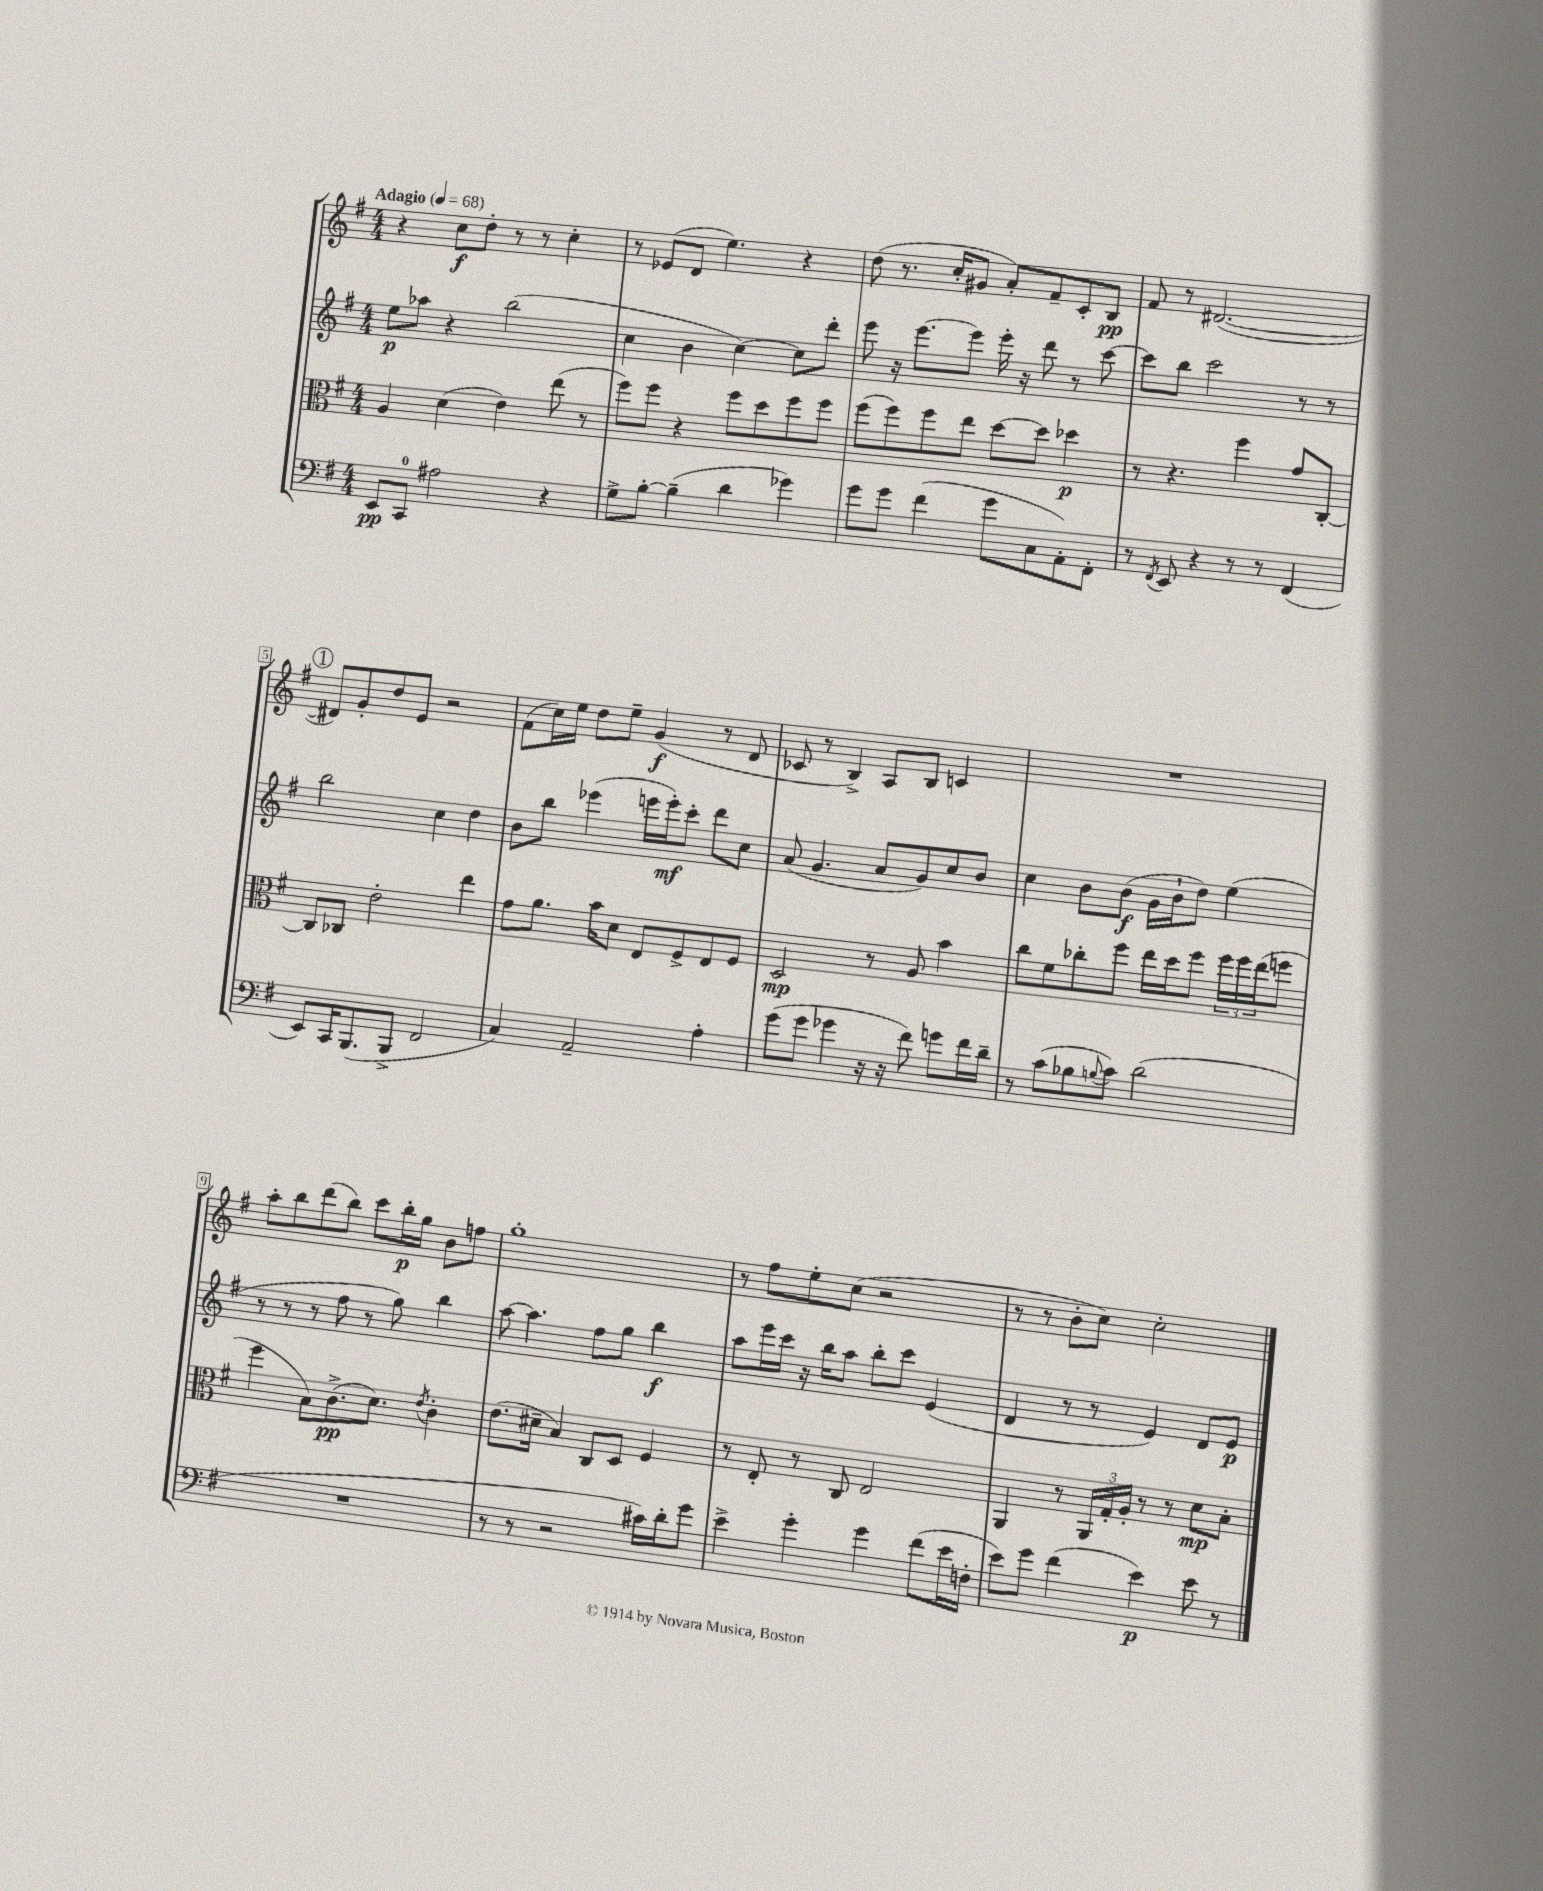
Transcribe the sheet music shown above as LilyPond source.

<<
\new StaffGroup <<
\new Staff = "s0" {
    \clef treble \key g \major \numericTimeSignature \time 4/4 \tempo "Adagio" 4 = 68
    r4 c''8\f d''8-. r8 r8 c''4-. |
    r8 ees'8( d'8 e''4.) r4 |
    d''8( r8. c''16-. gis'8 a'8-.) fis'8-- c'8-. b8\pp |
    fis'8 r8 dis'2.~( |
    \mark \markup { \circle "1" } dis'8) g'8-. d''8 e'8 r2 |
    fis'8( c''16) e''16 d''8 e''8-- g'4\f( r8 d'8 |
    ces'8 r8 b4->) a8 b8 c'4 |
    R1 |
    a''8-. b''8 d'''8( b''8) c'''8 b''16-.\p g''16 b'8 f''8 |
    g''1-. |
    r8 fis''8 e''8-. c''8( r2 |
    r8 r8 b'8-. c''8) c''2-. \bar "|." |
}
\new Staff = "s1" {
    \clef treble \key g \major \numericTimeSignature \time 4/4
    e''8\p aes''8 r4 b''2( |
    c''4 b'4 c''4~) c''8 d'''8-. |
    e'''8 r16 e'''8.~ e'''8 e'''16-. r16 d'''8 r8 c'''8~ |
    c'''8 b''8 c'''2 r8 r8 |
    \mark \markup { \circle "1" } b''2 c''4 d''4 |
    b'8 b''8 ees'''4( e'''16 e'''16-.\mf) c'''8-. d'''8 c''8 |
    a'8( g'4. a'8 g'8) c''8 b'8 |
    c''4 b'8 b'8\f( g'16 b'16-! d''8) e''4( |
    r8 r8 r8 fis''8 r8 g''8) b''4 |
    a''8~ a''4. fis''8 g''8 b''4\f |
    a''8 e'''16 c'''16 r16 b''16 a''8 b''8-. c'''8 e'4( |
    d'4 r8 r8 e'4) d'8 e'8\p \bar "|." |
}
\new Staff = "s2" {
    \clef alto \key g \major \numericTimeSignature \time 4/4
    a4 d'4( e'4) e''8( r8 |
    fis''8) fis''8 r4 fis''8 d''8 fis''8 fis''8 |
    fis''8( fis''8) fis''8 e''8 d''8~ d''8 des''4\p |
    r8 r4. fis''4 g'8 c8~-. |
    \mark \markup { \circle "1" } c8 ces8 e'2-. e''4 |
    g'8 a'8. b'16 d'8 e8 fis8-> e8 fis8 |
    d2\mp r8 a8 b'4 |
    c''8 fis'8 ces''8-. fis''8 e''16 d''16 fis''8 \tuplet 3/2 { fis''16 fis''16 e''16( } f''8 |
    fis''4 b8) c'8.->\pp( d'8.) \acciaccatura { e'8 } c'4-. |
    e'8.( dis'16-- b4) c8 d8 fis4 |
    r8 e8-. r8 c8 e2 |
    a,4 r8 \tuplet 3/2 { a,16 g16-. a16-. } r8 r8 d'8\mp b8-. \bar "|." |
}
\new Staff = "s3" {
    \clef bass \key g \major \numericTimeSignature \time 4/4
    e,8\pp c,8-0 ais2 r4 |
    g8-> b8~-. b4--( d'4 ges'4) |
    g'8 g'8 fis'4( g'8 c8 a,8-.) fis,8-. |
    r8 \acciaccatura { fis,8 } e,8 r4 r8 r8 fis,4( |
    \mark \markup { \circle "1" } e,8) c,16 b,,8.( b,,8-> fis,2 |
    c4) a,2-- a4-. |
    g'8( g'8 ges'4 r16 r16 fis'8) g'8 fis'16 d'16-- |
    r8 c'8( bes8 \appoggiatura { b8 } c'8) d'2( |
    R1 |
    r8 r8 r2 cis'16) d'16-. g'8 |
    e'4-> g'4-. g'4 fis'8( e'16 f16-. |
    e'8) g'8 fis'4( e'4\p) e'8 r8 \bar "|." |
}
>>
>>
\layout { \context { \Score \override BarNumber.stencil = #(make-stencil-boxer 0.1 0.3 ly:text-interface::print) } }
